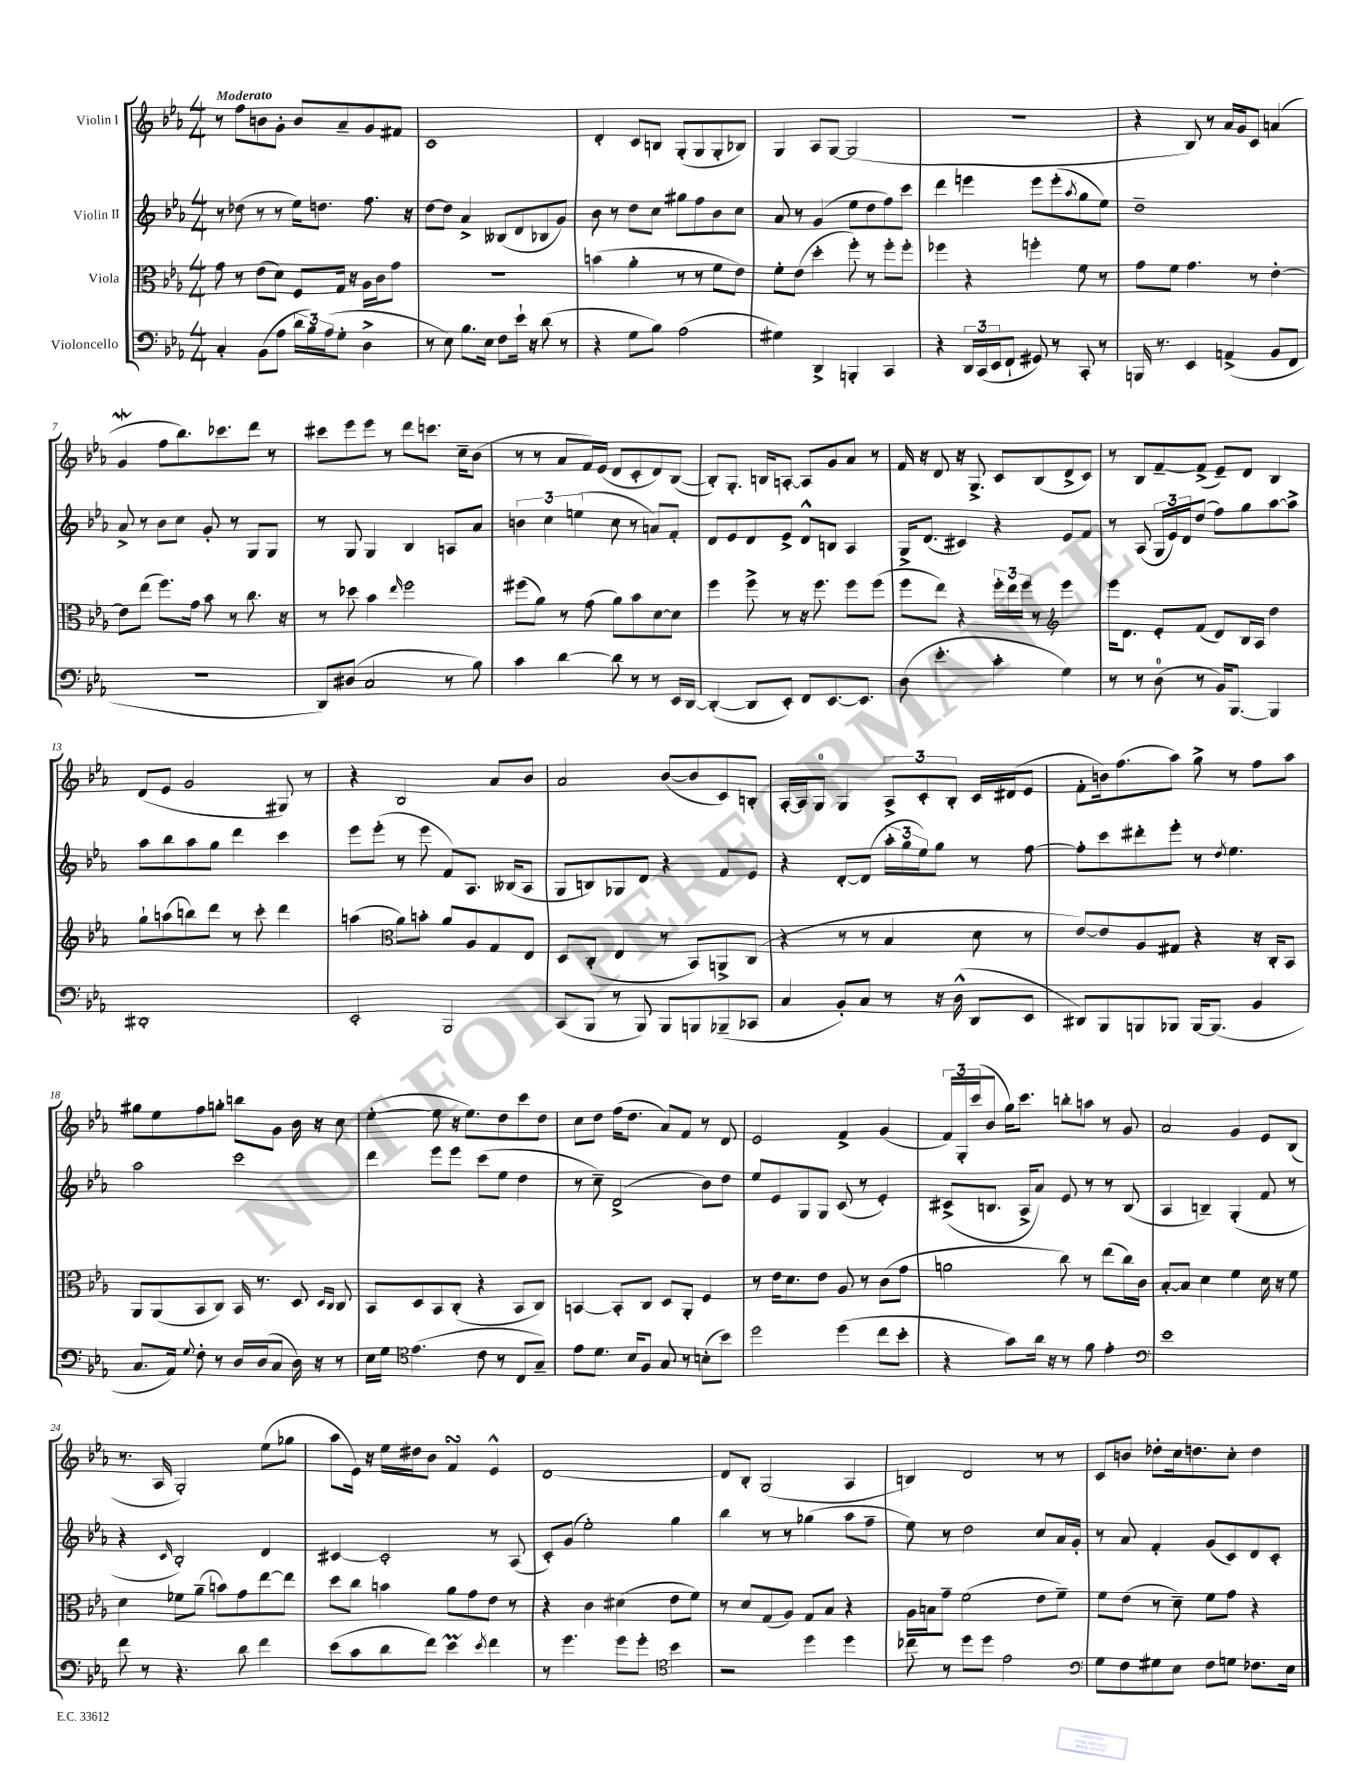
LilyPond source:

<<
\new StaffGroup <<
\new Staff = "s0" \with { instrumentName = "Violin I" } {
    \clef treble \key ees \major \numericTimeSignature \time 4/4 \tempo "Moderato"
    r8 f''8 b'8 g'8-. b'8 aes'8-- g'8 fis'8 |
    c'1 |
    d'4-. c'8 b8 g8-.( g8 g8-. bes8) |
    g4 aes8 g8~ g2( |
    R1 |
    r4 bes8) r8 aes'16 g'16 c'8 a'4( |
    g'4\mordent f''8 bes''8.) ces'''8. d'''8 r8 |
    cis'''8 ees'''8 ees'''8 r8 d'''8 c'''8. c''16-- bes'8( |
    r8 r8 aes'8 f'16) ees'16( d'8 c'8-. d'8) bes8~( |
    bes8-.) g8.-. b16 a8~-. a8 g'8 aes'8 r8 |
    f'16 r16 d'8 r16 g8.-> c'8 bes8( d'8-> c'8) |
    r8 bes8 f'8~-- f'8->( ees'8--) d'8 bes4 |
    d'8( ees'8 g'2 gis8) r8 |
    r4 bes2 aes'8 bes'8 |
    aes'2 bes'8~( bes'8 c'8) b8-. |
    aes16~-. aes16 g8-0 g4 \tuplet 3/2 { aes8-> c'8-. bes8-. } c'16 dis'16( ees'8 |
    f'8-. b'16) f''8.( aes''8) g''8-> r8 f''8 aes''8 |
    gis''8 ees''8 f''8 g''8-. b''8 g'8 bes'16 r16 c''8 |
    ees''4~-.( ees''8 r16 ees''8.) d''8 c'''8 d''8 |
    c''8 d''8 f''16( d''8. aes'8) f'8 r8 d'8 |
    ees'2 f'4-> g'4( |
    \tuplet 3/2 { f'16) g16-. c'''16( } bes'8 g''16) c'''8. b''8-. a''8 r8 g'8 |
    aes'2 g'4 ees'8 bes8( |
    r8. aes16 g2-.) ees''8( ges''8 |
    aes''8 ees'16) r16 ees''16 dis''16 bes'8 f'4\turn ees'4-^ |
    d'1~ |
    d'8 bes8-. g2( aes4 |
    b4) d'2 r8 r8 |
    c'8 b'8 des''8-. c''16 d''8. c''8-. d''4 \bar "|." |
}
\new Staff = "s1" \with { instrumentName = "Violin II" } {
    \clef treble \key ees \major \numericTimeSignature \time 4/4
    r8 des''8( r8 r8 ees''16) d''8. f''8. r16 |
    d''8~ d''8 aes'4-> beses8( d'8 bes8 g'8) |
    bes'8 r8 d''8 c''8 gis''8 f''8 bes'8 c''8 |
    aes'8 r8 g'4( ees''8 d''8 f''8) c'''8 |
    d'''4 e'''4 e'''8 e'''8-.( \acciaccatura { aes''8 } g''8 ees''8) |
    d''1-- |
    aes'8-> r8 bes'8 c''8 g'8-. r8 g8 g8 |
    r8 g8 g4 bes4 a8 aes'8 |
    \tuplet 3/2 { b'4 c''4 e''4( } c''8 r8 a'8) f'8-. |
    d'8 ees'8 d'8 ees'8-> d'8-^ b8 aes4 |
    g16-> d'8.( cis'4) r4 ees'8 f'8 |
    r8 aes8( \tuplet 3/2 { g16 ees'16) d'16 } d''8( f''8) g''8 aes''8~ aes''8-> |
    aes''8 bes''8 aes''8 g''8 d'''4 c'''4 |
    ees'''8 ees'''8-.( r8 ees'''8 f'8) aes8. beses16( aes8 |
    g8 b8) ges8 d'8 r4 f'8 ees'8 |
    r4 d'8~-. d'8( \tuplet 3/2 { aes''16-. g''16 ees''16) } g''8 r8 f''8~ |
    f''8-. c'''8 dis'''8-. ees'''8-. r8 \acciaccatura { d''8 } ees''4. |
    aes''2 c'''2 |
    d'''4 ees'''8 ees'''8 c'''8( ees''8 d''4 |
    r8 c''8--) d'2->( bes'8) d''8 |
    ees''8 ees'8 g8 g8 c'8( r8 ees'4-.) |
    cis'8->( b8. aes16-> aes'8) ees'8 r8 r8 b8( |
    aes4 b4--) g4-.( f'8 r8 |
    r4 \grace { c'16 } bes2-.) d'4 |
    cis'4~ cis'2-. r8 aes8( |
    c'8-.) g'8( ees''2-.) g''4 |
    bes''4 r8 r8 ges''4( aes''8 f''8-- |
    ees''8) r8 d''2 c''8 aes'16 g'16-. |
    r8 aes'8 f'4-. g'8( c'8) d'8 c'8-. \bar "|." |
}
\new Staff = "s2" \with { instrumentName = "Viola" } {
    \clef alto \key ees \major \numericTimeSignature \time 4/4
    g'8 r8 ees'8( d'8) f8 g16 r16 aes16 c'16 g'8 |
    R1 |
    b'4( aes'4-. r8 r8 f'8 ees'8) |
    f'8-. ees'8( d''4-. f''8-.) r8 f''8-. f''8-. |
    fes''4 r4 f''4-. f'8 r8 |
    g'8 f'8 g'4. r8 ees'4~-. |
    ees'8 ees''8( f''8.) g'16 bes'8 r8 c''8. r16 |
    r8 des''8 bes'4 \grace { ees''16 } f''2 |
    fis''8( aes'8) r8 g'8( aes'8) bes'8 d'8~ d'8 |
    f''4 f''8-> r8 r16 f''8. f''8 f''8( |
    f''8 ees''8) r4 \tuplet 3/2 { f''16-. ees''16 f''16 } r8 \clef treble ees'''4 |
    ees'''16 d'8. ees'8-. f'8( d'8) bes16 aes16 d''4 |
    g''8-! a''8( b''8) d'''8 r8 c'''8-. d'''4 |
    a''4( \clef alto aes'8) b'8-. aes'8 aes8 g8 ees8 |
    d8 c8-.( ees4 r8 bes,8) a,8-> c8( |
    r4 r8 r8 bes4 d'8 r8 |
    ees'8~) ees'8 aes8 gis8 r4 r16 c16-. bes,8 |
    aes,8 aes,8( bes,8 c8) bes,16 r8. d8 \grace { d16 c16 } c8 |
    bes,8 d8 bes,8 c8-.( r4 bes,8 c8) |
    b,4~ b,8-. c8 d8 aes,8-. f4 |
    r8 ees'16 d'8. ees'8 aes8 r8 c'8( g'8 |
    a'2 c''8) r8 ees''8( c''16) c'16 |
    bes8~-. bes8 d'4 f'4 d'16 r16 f'8 |
    d'4 fes'8 aes'8--( b'8) g'8 ees''8~ ees''8 |
    d''8 c''8 b'4 aes'8 g'8 ees'8 r8 |
    r4 c'4 dis'4( ees'8 f'8) |
    r8 d'8 g8( aes8) g8 bes8 r4 |
    aes16 b16 g'8-- f'2( ees'8 f'8--) |
    f'8 ees'8( r8 d'8--) f'8 g'8 r4 \bar "|." |
}
\new Staff = "s3" \with { instrumentName = "Violoncello" } {
    \clef bass \key ees \major \numericTimeSignature \time 4/4
    c4-. bes,8( aes8 \tuplet 3/2 { d'16 bes16) aes16( } g8-. d4-> |
    r8 ees8) bes8. ees16 f8 ees'16-! r16 d'8( r8 |
    r4 g8 bes8) aes2( |
    gis4) d,4-> b,,4-. c,4 |
    r4 \tuplet 3/2 { d,16 c,16( ees,16 } f,8-! gis,8) r8 c,8-. r8 |
    b,,16 r8. ees,4 a,4->( bes,8 f,8 |
    R1 |
    d,8) dis8( c2 r8 bes8) |
    c'4 d'4~ d'8 r8 r8 ees,16 d,16~ |
    d,4~-.( d,8 ees,8-.) f,8 ees,8.~ ees,8. |
    d8( ees'4.-. c'4-. g4) |
    r8 r8 d8-0( r8 bes,16) bes,,8.~ bes,,4 |
    dis,1-. |
    ees,2-. bes,,2 |
    c,8( bes,,8 r8 bes,,8) bes,,8 b,,8 bes,,8--( ces,8 |
    c4 bes,8-.) c8 r8 r16 d16-^( d,8 ees,8 |
    dis,8) bes,,8 b,,8 bes,,8 bes,,16~ bes,,8.( bes,4 |
    c8. aes,16) \appoggiatura { g8 } f8-. r8 d16 d16( c8 d16) r16 r8 |
    ees16 g16 \clef tenor ees'4.( c'8 r8 c8 g8--) |
    ees'8 d'8. bes16 f8 g8 r8 b8-.( bes'8) |
    d''2 d''4( c''8 bes'8-. |
    r4 g'8) aes'16 r16 r8 f'8 ees'4-. |
    \clef bass ees'1 |
    f'8 r8 r4. d'8 f'4 |
    ees'8( c'8 d'8 f'8) ees'4\prall \acciaccatura { ees'8 } f'4 |
    r8 g'4. g'8 g'8-. \clef tenor bes'4 |
    r2 d''4 d''4 |
    ces''8 r8 d''8 d''8 ees'2 |
    \clef bass g8 f8 gis8 ees8 f8 g8 fes8. ees16 \bar "|." |
}
>>
>>
